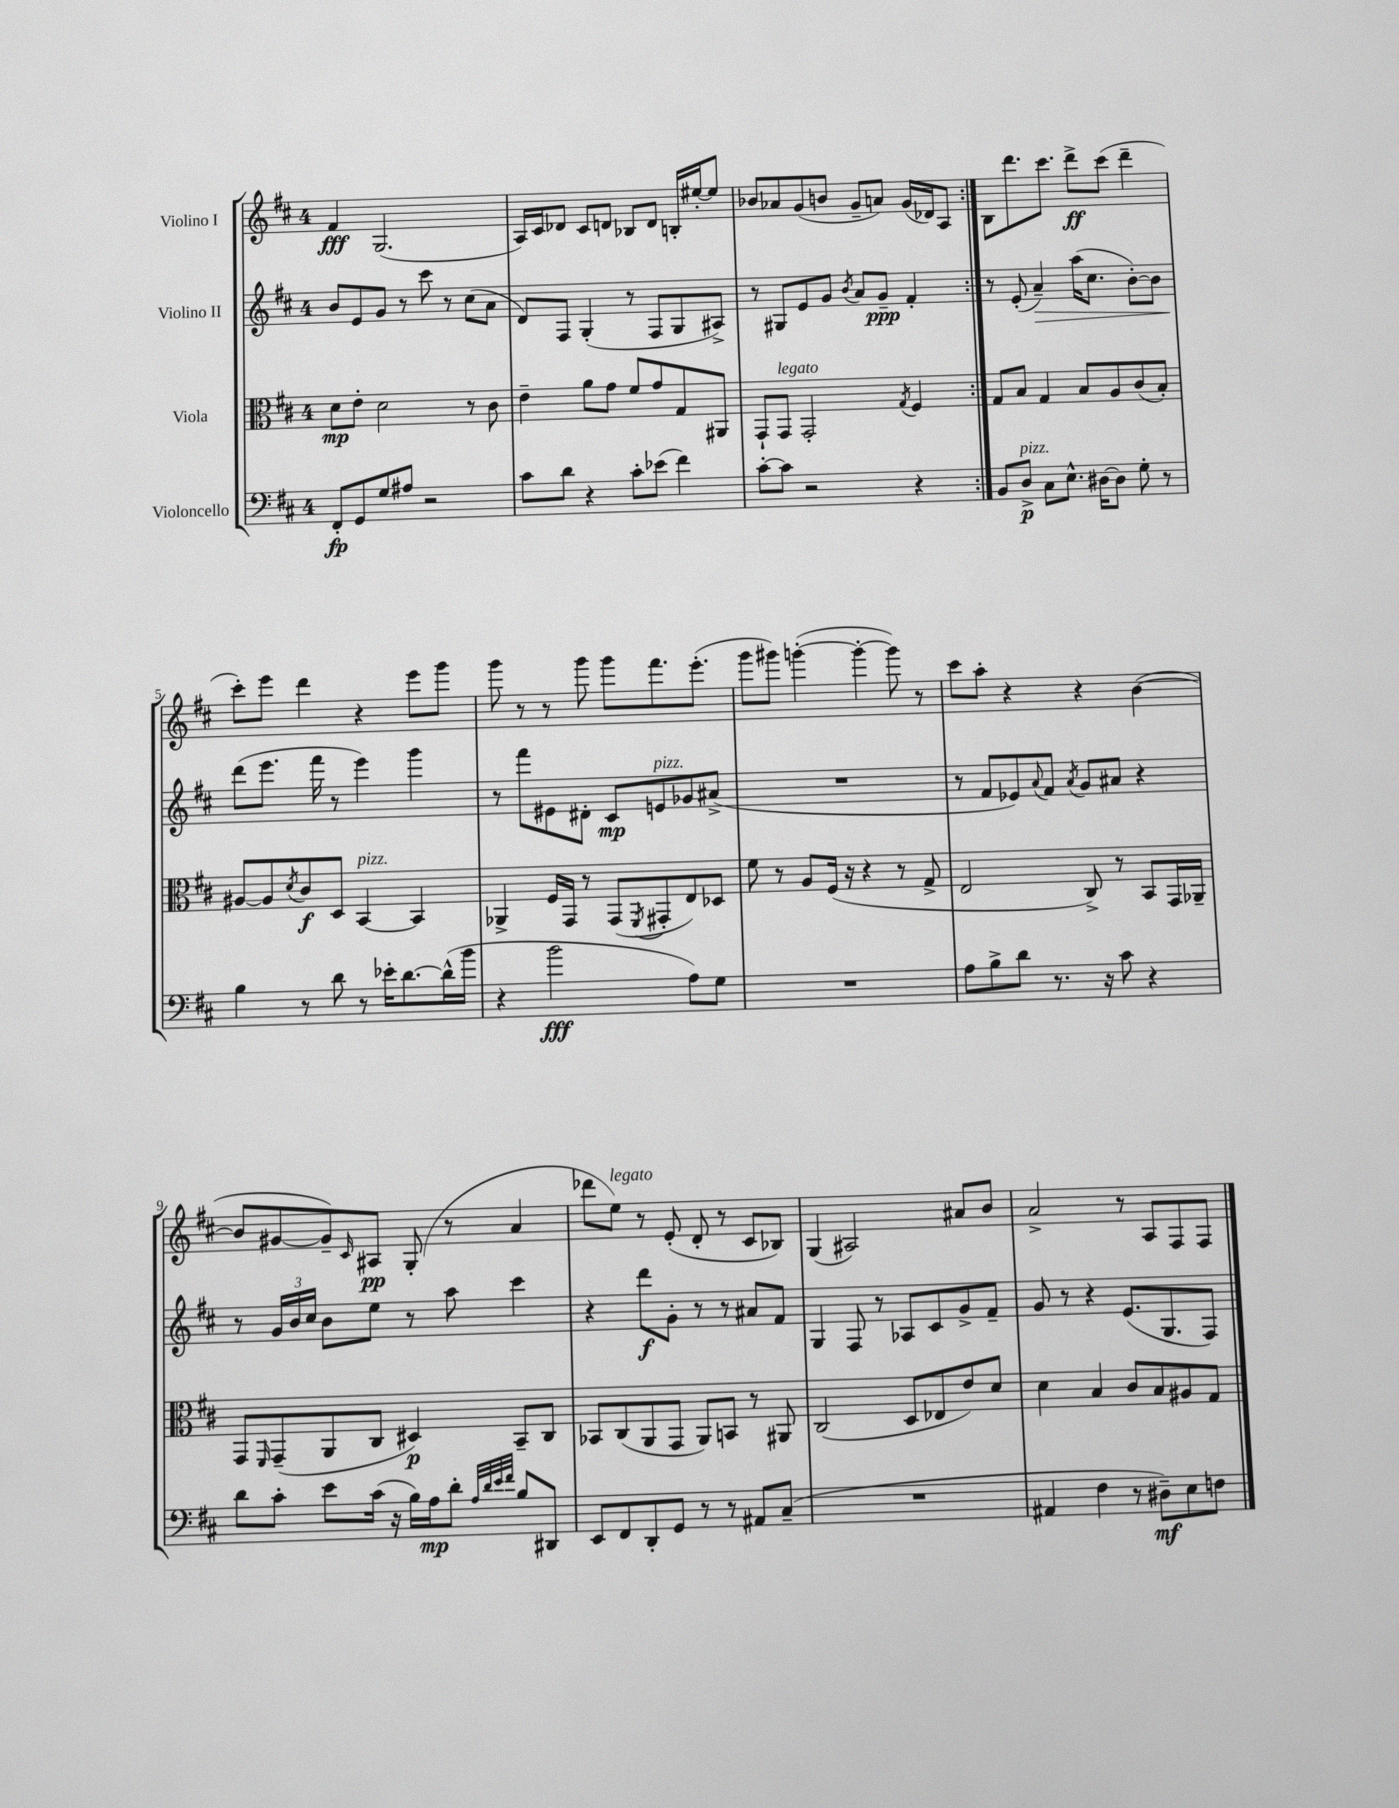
<<
\new StaffGroup <<
\new Staff = "s0" \with { instrumentName = "Violino I" } {
    \clef treble \key d \major \once \override Staff.TimeSignature.style = #'single-digit \time 4/4
    \repeat volta 2 { fis'4\fff g2.( |
    a16) cis'16 des'8 cis'8 d'8 bes8 d'8 b16-. eis''16~-. eis''8 |
    bes'8 aes'8 g'8( b'8 g'8-- a'8) g'16( des'16) a8 | }
    b8 d'''8. cis'''8. d'''8->\ff cis'''8( d'''4-- |
    cis'''8-.) e'''8 d'''4 r4 e'''8 g'''8 |
    g'''8 r8 r8 g'''8 g'''8 fis'''8. e'''8.-.( |
    g'''8 gis'''8) g'''4~-.( g'''4~-. g'''8) r8 |
    cis'''8 a''8-. r4 r4 b'4~( |
    b'8 gis'8~ gis'8--) \grace { cis'16 } ais8\pp g8-.( r8 a'4 |
    des'''8 e''8^\markup { \italic "legato" }) r8 e'8-.( d'8-. r8 cis'8 bes8) |
    g4( ais2) ais'8 b'8 |
    a'2-> r8 a8 fis8 fis8 \bar "|." |
}
\new Staff = "s1" \with { instrumentName = "Violino II" } {
    \clef treble \key d \major \once \override Staff.TimeSignature.style = #'single-digit \time 4/4
    \repeat volta 2 { b'8 e'8 g'8 r8 cis'''8 r8 cis''8( a'8 |
    d'8) fis8 g4-.( r8 fis8 g8 ais8->) |
    r8 gis8 e'8 g'8 \acciaccatura { b'8 } a'8 g'8--\ppp fis'4-. | }
    r8 e'8-.( a'4--\>) a''16( cis''8. b'8~-.) b'8 |
    d'''8\!( e'''8. fis'''16 r8 e'''4) g'''4 |
    r8 fis'''8 eis'8 dis'8-. cis'8\mp e'8^\markup { \italic "pizz." } ges'8 ais'8->( |
    R1 |
    r8 fis'8 ees'8) \appoggiatura { a'8 } fis'8 \acciaccatura { a'8 } g'8 ais'8 r4 |
    r8 \tuplet 3/2 { g'16 b'16 cis''16 } b'8 e''8 r8 a''8 cis'''4 |
    r4 d'''8\f g'8-. r8 r8 ais'8 fis'8 |
    g4 fis8 r8 aes8 cis'8 g'8-> fis'8-- |
    g'8 r8 r4 e'8.( g8. fis8) \bar "|." |
}
\new Staff = "s2" \with { instrumentName = "Viola" } {
    \clef alto \key d \major \once \override Staff.TimeSignature.style = #'single-digit \time 4/4
    \repeat volta 2 { d'8\mp e'8-. d'2 r8 cis'8 |
    e'4-- a'8 g'8 fis'8 g'8 g8 ais,8 |
    g,8-! g,8^\markup { \italic "legato" } g,2-. \acciaccatura { g8 } fis4 | }
    g8 b8 g4 b8 a8 cis'8( b8-.) |
    ais8~ ais8 \acciaccatura { d'8 } cis'8\f d8 b,4~^\markup { \italic "pizz." } b,4 |
    aes,4-> fis16 g,16 r8 g,8( \acciaccatura { fis,8 } gis,8-. e8) des8 |
    fis'8 r8 a8 fis16( r16 r4 r8 g8-> |
    e2 cis8->) r8 b,8 g,16 aes,16-- |
    g,8 \grace { fis,16 } g,8--( a,8 cis8 dis4\p) b,8-- cis8 |
    bes,8 cis8( a,8 g,8 a,8) b,8 r8 ais,8 |
    cis2( d8 ees8 e'8) d'8 |
    d'4 b4 cis'8 b8 ais8 g8 \bar "|." |
}
\new Staff = "s3" \with { instrumentName = "Violoncello" } {
    \clef bass \key d \major \once \override Staff.TimeSignature.style = #'single-digit \time 4/4
    \repeat volta 2 { fis,8-.\fp g,8 g8 ais8 r2 |
    cis'8 d'8 r4 cis'8-. ees'8( fis'4) |
    cis'8~-. cis'8 r2 r4 | }
    b,8 d8->\p^\markup { \italic "pizz." } cis8 e8.-^ dis16~ dis8 g8-. r8 |
    b4 r8 d'8 r8 ees'16-. d'8.~ d'16-^( b'16 |
    r4 b'2\fff a8) g8 |
    R1 |
    a8 b8-> d'8 r8. r16 cis'8 r4 |
    d'8 cis'8-. e'8 cis'16( r16 b16) a16\mp d'8-. \grace { a32 d'32 e'32 fis'32 } b8 dis,8 |
    e,8 fis,8 d,8-. g,8 r8 r8 ais,8 cis8--( |
    R1 |
    ais,4 fis4 r8 dis8--\mf) e8 f8 \bar "|." |
}
>>
>>
